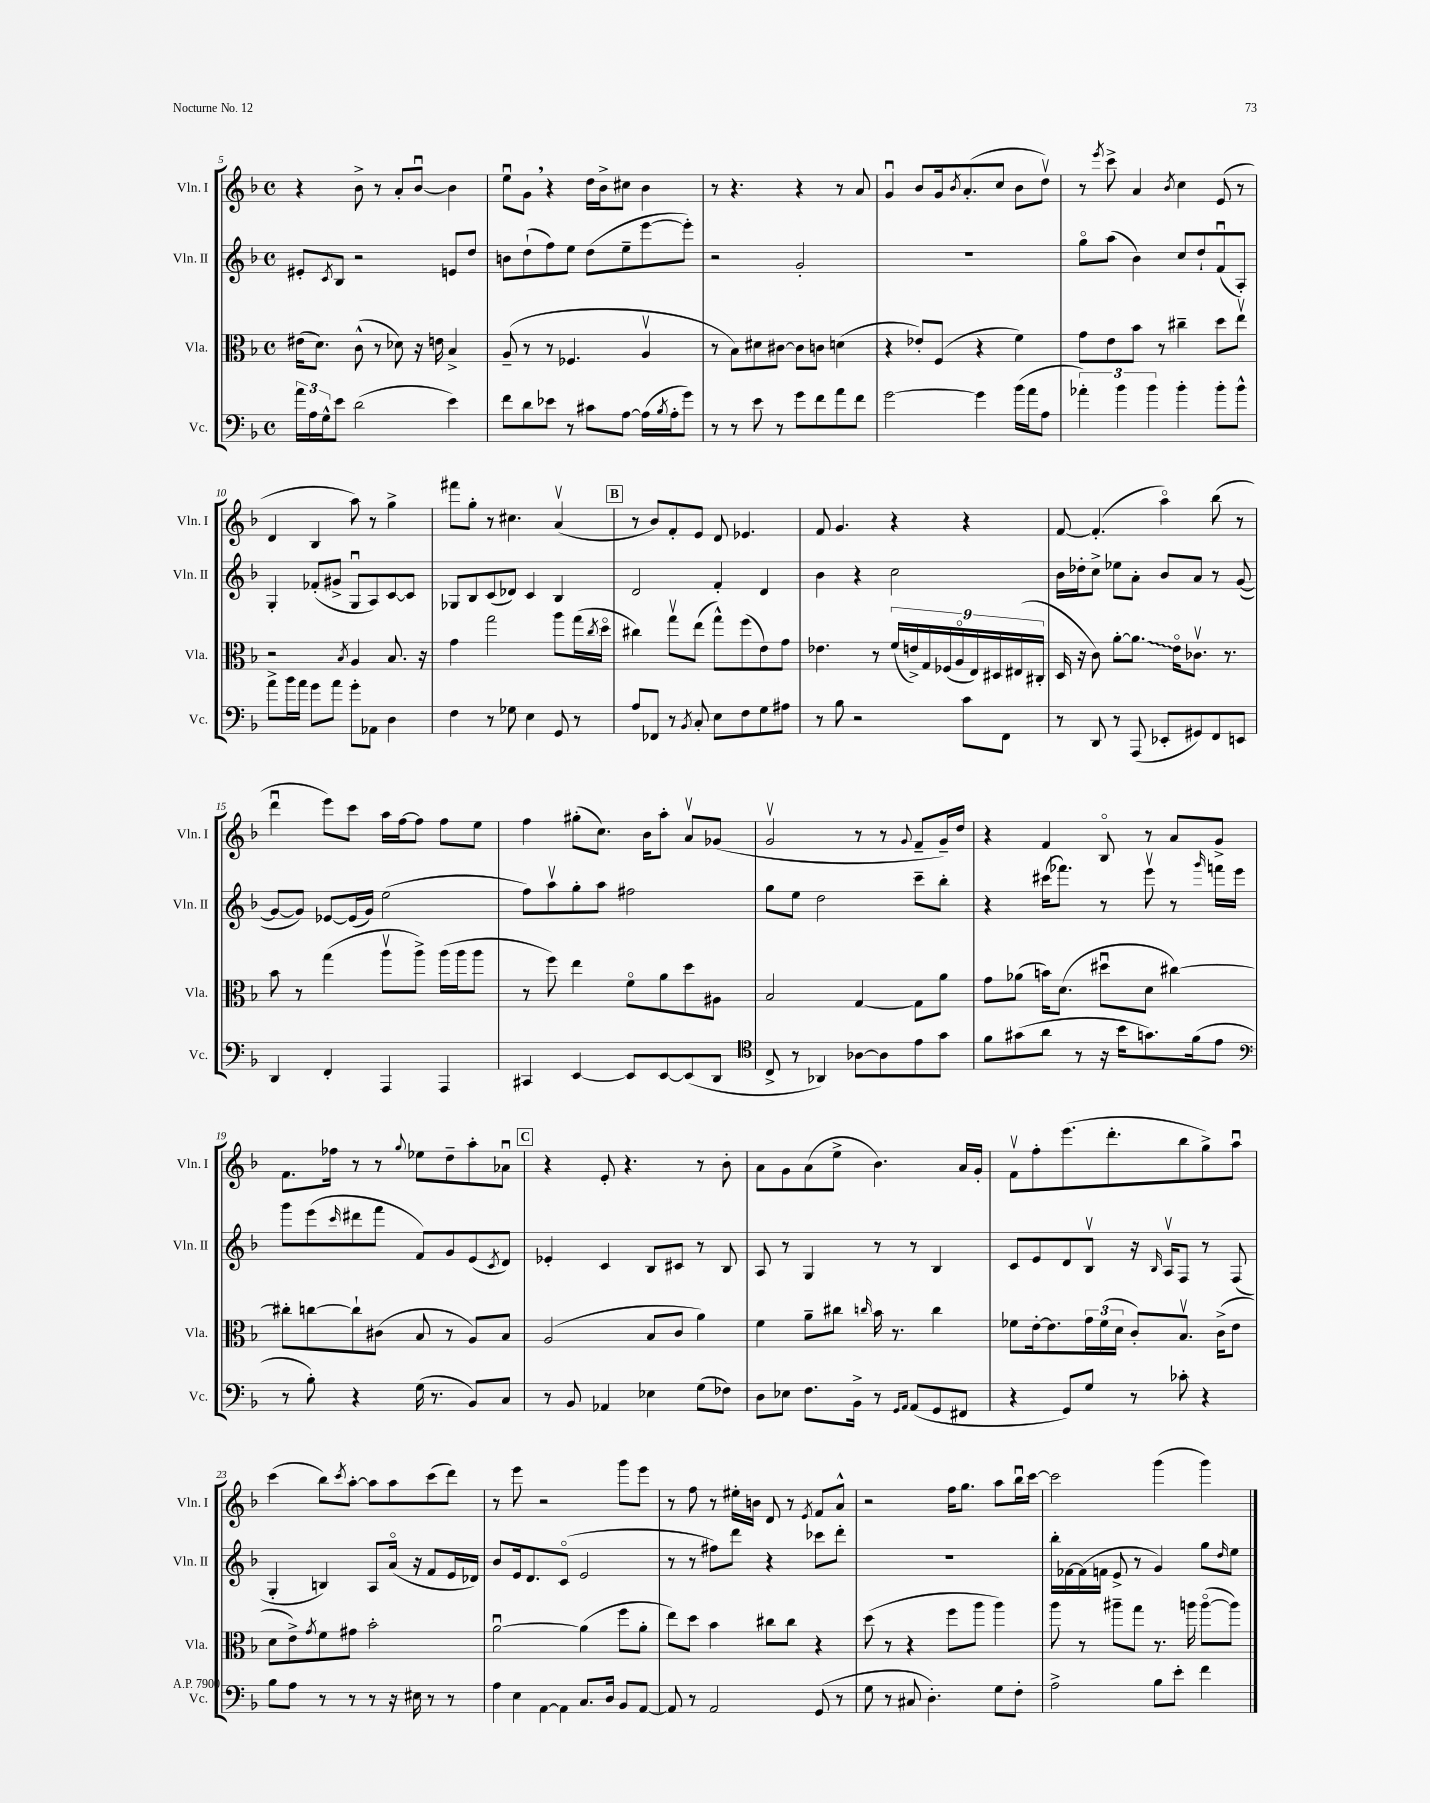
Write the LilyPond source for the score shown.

<<
\new StaffGroup <<
\new Staff = "s0" \with { instrumentName = "Vln. I" shortInstrumentName = "Vln. I" } {
    \clef treble \key f \major \defaultTimeSignature \time 4/4
    r4 bes'8-> r8 a'8-. bes'8~\downbow bes'4 |
    e''8\downbow g'8 \breathe r4 d''16 bes'16-> cis''8 bes'4 |
    r8 r4. r4 r8 a'8 |
    g'4\downbow bes'8 g'16 \acciaccatura { bes'8 } a'8.-.( c''8 bes'8 d''8\upbow) |
    r8 \acciaccatura { e'''8 } c'''8-> a'4 \acciaccatura { bes'8 } c''4 e'8( r8 |
    d'4 bes4 a''8) r8 g''4-> |
    fis'''8 g''8-. r8 cis''4. a'4\upbow( |
    \mark \markup { \box "B" } r8 bes'8) f'8-. e'8 d'8 ees'4. |
    f'8 g'4. r4 r4 |
    f'8~ f'4.-.( a''4\flageolet) bes''8( r8 |
    d'''4\downbow e'''8) c'''8 a''16 f''16~ f''8 f''8 e''8 |
    f''4 gis''8-.( c''8.) bes'16 a''8-. a'8\upbow ges'8( |
    g'2\upbow r8 r8 \appoggiatura { g'8 } f'8-- g'16--) d''16 |
    r4 f'4 bes8\flageolet r8 a'8 g'8-> |
    f'8. fes''16 r8 r8 \appoggiatura { g''8 } ees''8 d''8-- a''8-. aes'8\downbow |
    \mark \markup { \box "C" } r4 e'8-. r4. r8 bes'8-. |
    a'8 g'8 a'8( e''8-> bes'4.) a'16 g'16-. |
    f'8\upbow f''8-. e'''8.( d'''8.-. bes''8 g''8->) a''8\downbow |
    c'''4( bes''8) \acciaccatura { c'''8 } a''8~-. a''8 a''8 c'''8( d'''8) |
    r8 e'''8 r2 g'''8 e'''8 |
    r8 f''8 r8 eis''16-. b'16 d'8 r8 \acciaccatura { e'8 } f'8 a'8-^ |
    r2 f''16 g''8. a''8 bes''16\downbow c'''16~ |
    c'''2 g'''4( g'''4) \bar "|." |
}
\new Staff = "s1" \with { instrumentName = "Vln. II" shortInstrumentName = "Vln. II" } {
    \clef treble \key f \major \defaultTimeSignature \time 4/4
    eis'8-. \acciaccatura { c'8 } bes8 r2 e'8 d''8 |
    b'8 d''8-!( f''8) e''8 d''8( e''8-- e'''8~ e'''8-.) |
    r2 g'2-. |
    R1 |
    g''8\flageolet a''8( bes'4) c''8 d''8-! f'8\downbow( a8-.) |
    g4-. fes'8-.( gis'8-> g8\downbow a8) c'8~ c'8 |
    ges8 bes8 c'8( des'8) c'4 bes4 |
    \mark \markup { \box "B" } d'2 f'4-. d'4 |
    bes'4 r4 c''2 |
    bes'16 des''16-. c''8-> ees''8 a'8-. bes'8 a'8 r8 g'8~( |
    g'8~ g'8) ees'8~ ees'16( g'16) e''2( |
    f''8) a''8\upbow g''8-. a''8 fis''2 |
    g''8 e''8 d''2 c'''8-- bes''8-. |
    r4 cis'''16( fes'''8.) r8 e'''8\upbow r8 \grace { g'''16 } f'''16 e'''16 |
    g'''8 e'''8( \grace { c'''16 } dis'''8 f'''8 f'8) g'8 e'8( \acciaccatura { c'8 } d'8) |
    \mark \markup { \box "C" } ees'4-. c'4 bes8 cis'8 r8 bes8 |
    a8 r8 g4 r8 r8 bes4 |
    c'8 e'8 d'8 bes8\upbow r16 \grace { bes16 } a16\upbow f8 r8 f8( |
    g4-. b4) a8 a'16\flageolet( r16 f'8 e'16 des'16) |
    bes'8 e'16 d'8. c'8\flageolet( e'2 |
    r8 r8 fis''8) d'''8 r4 ces'''8 d'''8-. |
    R1 |
    bes''16-. fes'16~ fes'16( f'16 e'8-> r8 g'4) g''8 \grace { d''16 } e''8 \bar "|." |
}
\new Staff = "s2" \with { instrumentName = "Vla." shortInstrumentName = "Vla." } {
    \clef alto \key f \major \defaultTimeSignature \time 4/4
    eis'16( d'8.) c'8-^( r8 des'8) r16 e'16 bes4-> |
    a8--( r8 r8 fes4. a4\upbow |
    r8 bes8) dis'8 cis'8~ cis'8 c'8 d'4( |
    r4 ees'8-.) f8( r4 f'4) |
    g'8 e'8 bes'8 r8 cis''4-- d''8 e''8\upbow |
    r2 \acciaccatura { bes8 } a4 bes8. r16 |
    g'4 g''2 a''8 g''16( \acciaccatura { c''8 } d''16\flageolet |
    \mark \markup { \box "B" } cis''4) g''8\upbow e''8( g''8-^) f''8( e'8) g'8 |
    ees'4. r8 \tuplet 9/8 { f'16( e'16->) g16 fes16( a16\flageolet e16) dis16 eis16( cis16-. } |
    d16 r16 c'8) a'8~-. \once \override Glissando.style = #'zigzag a'8.\glissando e'16\flageolet ces'8.\upbow r8. |
    bes'8 r8 g''4( a''8\upbow a''8->) a''16( a''16 a''8 |
    r8 f''8) e''4 f'8\flageolet a'8 d''8 ais8 |
    bes2 g4~ g8 a'8 |
    g'8 aes'8( b'16) d'8.( dis''8\downbow d'8 cis''4~) |
    cis''8-. c''8~ c''8-! cis'8( bes8 r8 a8) bes8 |
    \mark \markup { \box "C" } a2( bes8 c'8 a'4) |
    f'4 a'8-- cis''8 \grace { c''16 } bes'16 r8. c''4 |
    fes'8 e'16~-. e'8. \tuplet 3/2 { g'16 fes'16( d'16 } c'8-.) bes8.\upbow c'16->( e'8 |
    d'8 e'8->) \acciaccatura { g'8 } f'8 gis'8 bes'2-. |
    a'2~\downbow a'4( f''8 a'8-. |
    e''8) d''8 bes'4 cis''8 cis''8 r4 |
    d''8( r8 r4 f''8 a''8 a''4) |
    a''8 r8 ais''8-- g''8 r8. a''16 a''8~\flageolet( a''8) \bar "|." |
}
\new Staff = "s3" \with { instrumentName = "Vc." shortInstrumentName = "Vc." } {
    \clef bass \key f \major \defaultTimeSignature \time 4/4
    \tuplet 3/2 { a'16 a16 g16-^ } e'8 d'2( e'4) |
    f'8 d'8 ees'8 r8 cis'8 a8~ a16( \acciaccatura { bes8 } a16-. g'8) |
    r8 r8 e'8 r8 g'8 f'8 a'8 f'8 |
    g'2~ g'4 bes'16( a'16 a8 |
    \tuplet 3/2 { aes'4-.) bes'4 bes'4 } bes'4-. bes'8-. bes'8-^ |
    a'8-> bes'16 a'16 g'8 a'8 g'8-. aes,8 d4 |
    f4 r8 ges8 e4 g,8 r8 |
    \mark \markup { \box "B" } a8 fes,8 r8 \acciaccatura { bes,8 } c8-. e8 f8 g8 ais8 |
    r8 bes8 r2 c'8 f,8 |
    r8 d,8 r8 a,,8( ees,8-. gis,8) f,8 e,8 |
    d,4 f,4-. a,,4 a,,4 |
    cis,4 e,4~ e,8 e,8~ e,8( d,8 |
    \clef tenor c8-> r8 aes,4) aes8~ aes8 e'8 g'8 |
    f'8 gis'8( a'8 r8 r16 bes'16 g'8.) f'16( e'8 |
    \clef bass r8 bes8-.) r4 g16( r8. bes,8) c8 |
    \mark \markup { \box "C" } r8 bes,8 aes,4 ees4 g8( fes8) |
    d8 ees8 f8. bes,16-> r8 \grace { g,16 a,16 } a,8( g,8 fis,8 |
    r4 g,8) g8 r8 ces'8-. r4 |
    bes8 a8 r8 r8 r8 r16 eis16 r8 r8 |
    a8 e8 a,8~ a,8 c8. d16 bes,8 a,8~ |
    a,8 r8 a,2 g,8( r8 |
    g8 r8 cis8 d4.-.) g8 f8-. |
    a2-> bes8 e'8-. f'4 \bar "|." |
}
>>
>>
\layout { \context { \Score currentBarNumber = #5 } }
